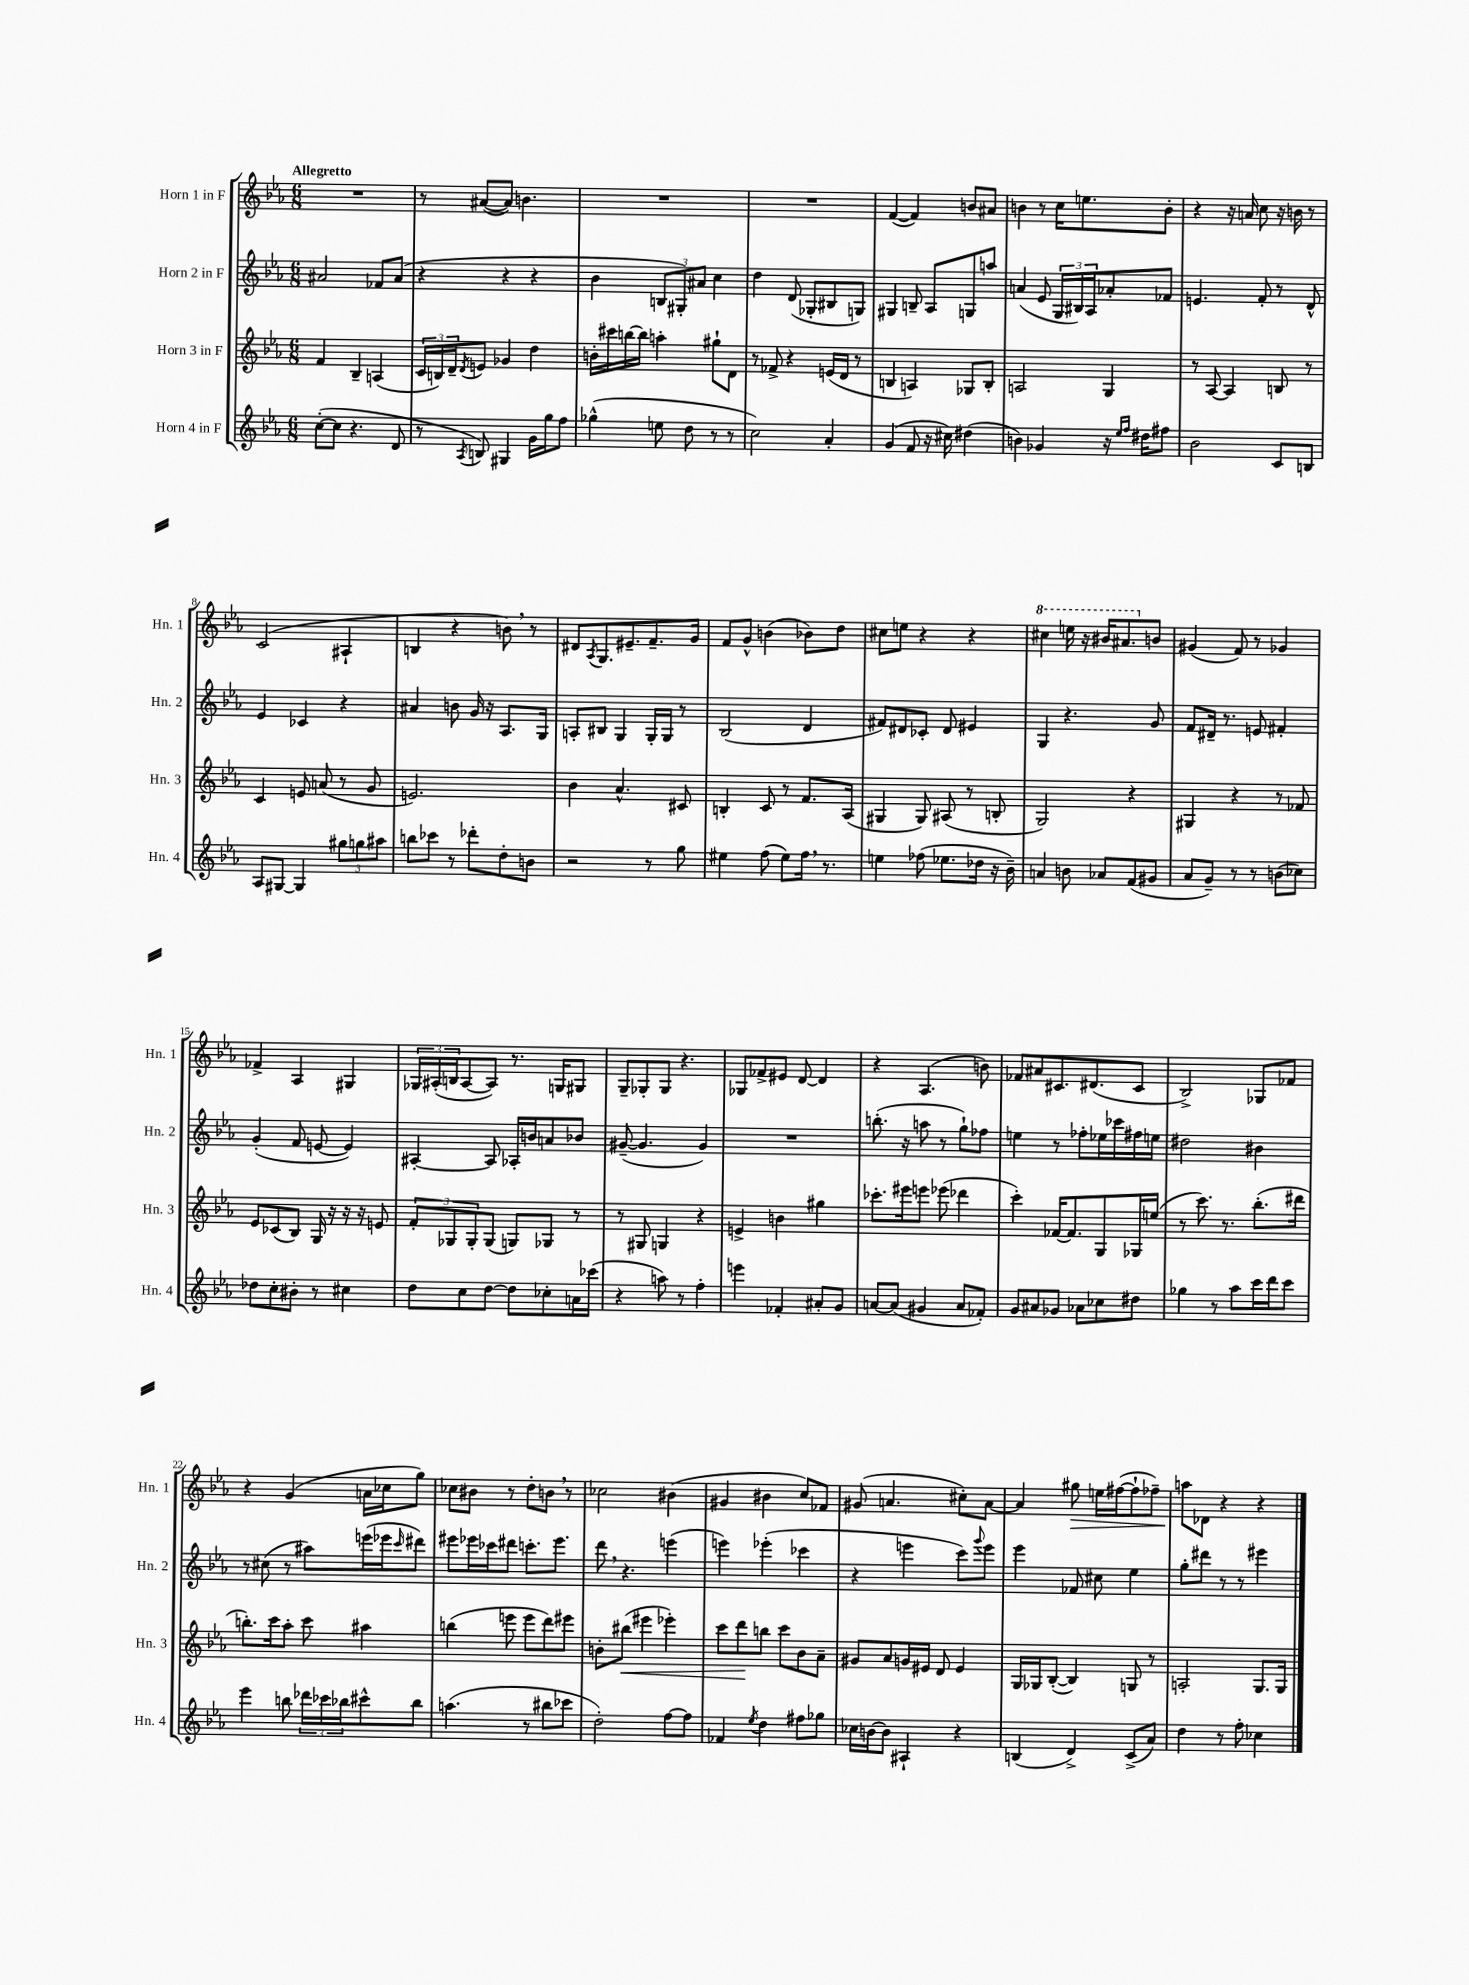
<<
\new StaffGroup <<
\new Staff = "s0" \with { instrumentName = "Horn 1 in F" shortInstrumentName = "Hn. 1" } {
    \clef treble \key ees \major \numericTimeSignature \time 6/8 \tempo "Allegretto"
    R2. |
    r8 ais'8~( ais'8) b'4. |
    R2. |
    R2. |
    f'4~( f'4) b'8 ais'8 |
    b'4 r8 c''16 e''8. b'8-. |
    r4 r16 a'16 c''8 r16 b'16 r8 |
    c'2( ais4-! |
    b4 r4 b'8) \breathe r8 |
    dis'8 \acciaccatura { aes8 } g8. eis'8.-- f'8.-- g'16 |
    f'8 g'8-^ b'4( bes'8) d''8 |
    cis''8 e''8 r4 r4 |
    \ottava #1 cis'''4 e'''16 r16 bis''16 ais''8. \ottava #0 b'8 |
    gis'4( f'8) r8 ges'4 |
    fes'4-> aes4 gis4 |
    \tuplet 3/2 { ges16 ais16-.( b16 } ais8~ ais8) r8. g16 gis8 |
    g8-- ges8-. ges8 r4. |
    ges8 fes'8-> eis'8 d'8~ d'4 |
    r4 aes4.( b'8) |
    fes'8 ais'8 cis'8. dis'8.( cis'8 |
    bes2->) ges8 fes'8 |
    r4 g'4( a'16 ces''16 g''8) |
    ces''8 bis'8 r8 d''8-. b'8 \breathe r8 |
    ces''2 bis'4( |
    gis'4 bis'4 c''8) fes'8 |
    gis'8( a'4. cis''8-.) a'8~ |
    a'4 gis''8\> e''16 fis''16~( fis''8-! fes''8--) |
    a''8\! des'8 r4 r4 \bar "|." |
}
\new Staff = "s1" \with { instrumentName = "Horn 2 in F" shortInstrumentName = "Hn. 2" } {
    \clef treble \key ees \major \numericTimeSignature \time 6/8
    ais'2 fes'8 ais'8( |
    r4 r4 r4 |
    bes'4 \tuplet 3/2 { b8 gis8-.) ais'8 } c''4 |
    d''4 d'8( ges8-. bis8 g8) |
    gis4 b8-- aes8 g8 a''8 |
    a'4( ees'8 \tuplet 3/2 { g16 bis16) aes16 } aes'8-. fes'8 |
    e'4. f'8-. r8 d'8-^ |
    ees'4 ces'4 r4 |
    ais'4 b'8 g'16 r16 aes8. g16 |
    a8-. bis8 g4 g16-. g16 r8 |
    bes2( d'4 |
    fis'8) dis'8 ces'8-. dis'8 eis'4 |
    g4 r4. g'8 |
    f'8 dis'16-- r8. e'8 fis'4-. |
    g'4-.( f'8 e'8~ e'4) |
    ais4~-. ais8 aes16-. b'16 a'8 bes'8 |
    gis'8~--( gis'4. gis'4) |
    R2. |
    b''8.-.( r16 a''8 r8 g''8-!) fes''8 |
    e''4 r8 fes''8-. ees''16 ces'''16 fis''16 e''16 |
    dis''2 bis'4 |
    r8 cis''8( r8 ais''8) e'''16( ees'''16 \grace { c'''16 } dis'''8) |
    eis'''8 ees'''16 ces'''16 dis'''8 c'''8.-. ees'''8. |
    d'''8 \breathe r4. e'''4( |
    e'''4) ees'''4-.( ces'''4 |
    r4 e'''4 c'''8) \appoggiatura { g'''8 } e'''8 |
    ees'''4 fes'8 cis''8 ees''4 |
    g''8-. dis'''8 r8 r8 eis'''4 \bar "|." |
}
\new Staff = "s2" \with { instrumentName = "Horn 3 in F" shortInstrumentName = "Hn. 3" } {
    \clef treble \key ees \major \numericTimeSignature \time 6/8
    f'4 bes4-- a4( |
    \tuplet 3/2 { c'16 b16) d'16-- } \acciaccatura { d'8 } e'8 ges'4 d''4 |
    b'16-. cis'''16 b''16~ b''16 a''4-. gis''8-! d'8 |
    r8 fes'8-> r4 e'16( d'16 r8 |
    b4 a4) ges8 b8-. |
    a2 g4 |
    r8 aes8~ aes4 b8 r8 |
    c'4 e'8 a'8( r8 g'8 |
    e'2.) |
    bes'4 aes'4.-^ cis'8 |
    b4-. c'8 r8 f'8. aes16( |
    gis4 gis8) ais8( r8 b8-. |
    g2) r4 |
    gis4 r4 r8 fes'8 |
    ees'8 ces'8( bes8) g16 r16 r16 r16 e'8 |
    \tuplet 3/2 { f'8-. ges8 ges8-. } ges8( g8) ges8 r8 |
    r8 gis8 g4 r4 |
    e'4-> b'4 gis''4 |
    ces'''8.-. eis'''16 e'''8 ees'''8( des'''4 |
    c'''4-.) fes'16~ fes'8. g8 ges16 e''16( |
    r8 c'''8.) r8. bes''8.-.( dis'''16 |
    b''8.-.) c'''16 aes''8-. c'''8 ais''4 |
    b''4( e'''8 e'''8 d'''8) eis'''8 |
    b'8-. bis''8\<( eis'''4 ees'''4-.) |
    c'''8 d'''8\! b''8 c'''8 bes'8 aes'8-- |
    gis'8 aes'8 g'16 eis'16 d'8 eis'4 |
    g16 ges16 bes8~-.( bes4) g8 r8 |
    a2-. g8. g16 \bar "|." |
}
\new Staff = "s3" \with { instrumentName = "Horn 4 in F" shortInstrumentName = "Hn. 4" } {
    \clef treble \key ees \major \numericTimeSignature \time 6/8
    c''8~-.( c''8 r4. d'8 |
    r8 \acciaccatura { aes8 } b8) gis4 g'16 g''16 f''8 |
    ges''4-^( e''8 d''8 r8 r8 |
    c''2) aes'4-. |
    g'4( f'8 r16 cis''16) dis''4( |
    b'4) ges'4 r16 \grace { ees''16 f''16 } dis''16 fis''8 |
    bes'2 c'8 b8 |
    aes8 gis8~ gis4 \tuplet 3/2 { gis''8 g''8 ais''8 } |
    b''8 ces'''8 r8 des'''8-. d''8-. b'8 |
    r2 r8 g''8 |
    eis''4 f''8( eis''8) f''16 \breathe r8. |
    e''4 fes''8( ees''8. des''16 r16 bes'16--) |
    a'4 b'8 aes'8 f'8( gis'8 |
    aes'8 g'8--) r8 r8 b'8( ces''8) |
    des''8 c''8-. bis'8-. r8 cis''4 |
    d''8 c''8 d''8~ d''8 ces''8-. a'16 ces'''16( |
    r4 a''8) r8 f''4-. |
    e'''4 fes'4-. ais'8-. g'8 |
    a'8~ a'8( gis'4 a'8 fes'8-.) |
    g'8 ais'8 ges'8 aes'8 ces''8 dis''8 |
    ges''4 r8 aes''8 c'''16 d'''16 c'''8 |
    ees'''4 b''8 \tuplet 3/2 { des'''16 ces'''16 bes''16 } cis'''8-^ bes''8 |
    a''4.( r8 bis''8 ces'''8 |
    d''2-.) f''8~ f''8 |
    fes'4 \acciaccatura { ees''8 } d''4 fis''8 ges''8 |
    ces''16 b'16~ b'8 ais4-! r4 |
    b4( d'4->) c'8->( aes'8) |
    d''4 r8 f''8-. ces''4 \bar "|." |
}
>>
>>
